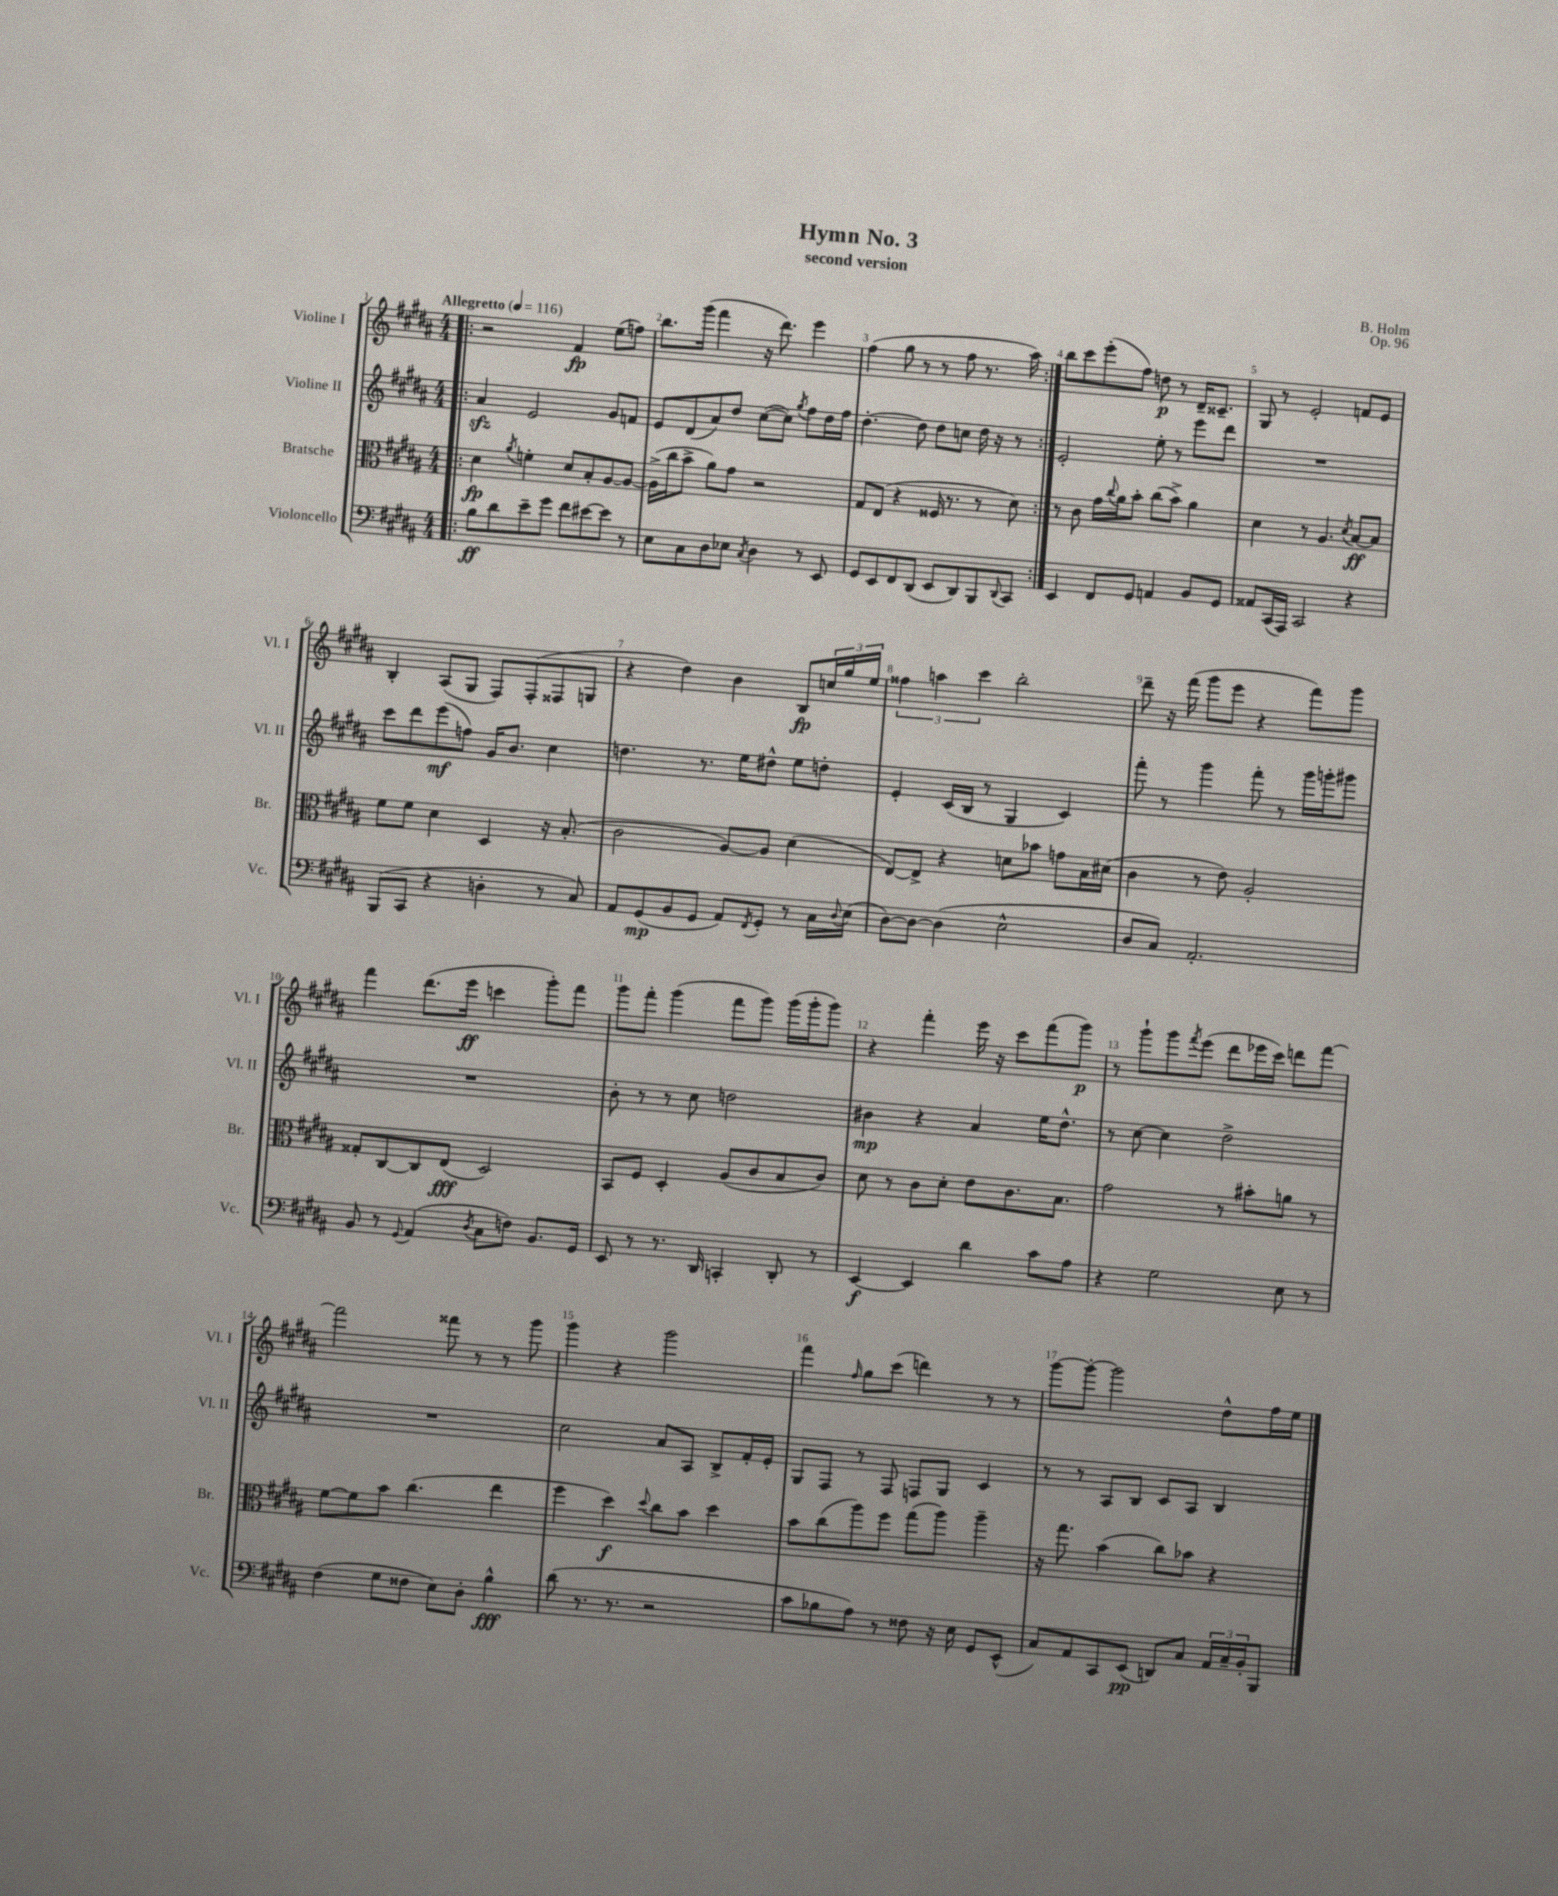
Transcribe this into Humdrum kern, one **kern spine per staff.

**kern	**dynam	**kern	**dynam	**kern	**dynam	**kern	**dynam
*part4	*part4	*part3	*part3	*part2	*part2	*part1	*part1
*staff4	*staff4	*staff3	*staff3	*staff2	*staff2	*staff1	*staff1
*I"Violoncello	*	*I"Bratsche	*	*I"Violine II	*	*I"Violine I	*
*I'Vc.	*	*I'Br.	*	*I'Vl. II	*	*I'Vl. I	*
*clefF4	*	*clefC3	*	*clefG2	*	*clefG2	*
*k[f#c#g#d#a#]	*	*k[f#c#g#d#a#]	*	*k[f#c#g#d#a#]	*	*k[f#c#g#d#a#]	*
*M4/4	*	*M4/4	*	*M4/4	*	*M4/4	*
*MM116	*	*MM116	*	*MM116	*	*MM116	*
=1!|:	=1!|:	=1!|:	=1!|:	=1!|:	=1!|:	=1!|:	=1!|:
!	!	!	!	!	!	!LO:TX:a:B:t=Allegretto	!
8B\L	ff	4d#\	fp	4a#zz/	.	2r	.
8d#\	.	.	.	.	.	.	.
.	.	8qa#/	.	.	.	.	.
8e~\	.	4fn'\	.	2e/	.	.	.
8g#\J	.	.	.	.	.	.	.
8f#\L	.	8d#/L	.	.	.	4f#/	fp
[8e#X\	.	8B'/	.	.	.	.	.
8e#\J]	.	[8A#/	.	8g#/L	.	(8ee\L	.
8r	.	8A#/J_	.	8fn/J	.	8ffn\J)	.
=2	=2	=2	=2	=2	=2	=2	=2
8E\L	.	(16A#^\LL]	.	8e/L	.	8.bb\L	.
.	.	16cc#\J	.	.	.	.	.
8C#\	.	8b^\J	.	(8d#/	.	.	.
.	.	.	.	.	.	(16ggg#\Jk	.
8D#\	.	8a#\L)	.	8a#/)	.	4fff#\	.
8E-X\J	.	8g#\J	.	8dd#/J	.	.	.
8qC#/	.	.	.	.	.	.	.
4D#\	.	2r	.	([8cc#\L	.	16r	.
.	.	.	.	.	.	8.ddd#\)	.
.	.	.	.	8cc#\J])	.	.	.
.	.	.	.	8qgg#/	.	.	.
8r	.	.	.	8ff#\L	.	4eee\	.
8EE/	.	.	.	16dd#\L	.	.	.
.	.	.	.	16ff#\JJ	.	.	.
=3	=3	=3	=3	=3	=3	=3	=3
8GG#/L	.	8G#/L	.	[4.dd#'\	.	(4ff#\	.
8EE/	.	(8E/J	.	.	.	.	.
8FF#/	.	4r	.	.	.	8gg#\	.
(8DD#/J	.	.	.	8dd#\]	.	8r	.
8EE/L	.	16F##X/	.	8dd#\L	.	8r	.
.	.	8.r	.	.	.	.	.
8DD#/)	.	.	.	8ccn\J	.	8ff#\	.
8BBB/	.	8r	.	16dd#\	.	8.r	.
.	.	.	.	16r	.	.	.
8qqDD#/	.	.	.	.	.	.	.
8CC#/J	.	8d#\)	.	8r	.	.	.
.	.	.	.	.	.	16aa#\)	.
=4:|!	=4:|!	=4:|!	=4:|!	=4:|!	=4:|!	=4:|!	=4:|!
4EE/	.	8r	.	2e'/	.	8bb\L	.
.	.	8c#\	.	.	.	8ccc#\	.
8FF#/L	.	16g#\LL	.	.	.	(8eee'\	.
.	.	8qqcc#/	.	.	.	.	.
.	.	16a#\J	.	.	.	.	.
8GG#/J	.	8b'\J	.	.	.	8ff#\J)	.
4AAn/	.	(8cc#\L	.	8ee'\	.	8ddn\	p
.	.	8b^\J)	.	8r	.	8r	.
8BB/L	.	4a#\	.	8eee\L	.	16d#~/KL	.
.	.	.	.	.	.	8.c##X~/J	.
8GG#/J	.	.	.	8ddd#\J	.	.	.
=5	=5	=5	=5	=5	=5	=5	=5
8AA##X/L	.	4d#\	.	1r	.	8G#/	.
(16CC#/L	.	.	.	.	.	8r	.
16AAA#/JJ)	.	.	.	.	.	.	.
2CC#/	.	8r	.	.	.	2e'/	.
.	.	4.A#/	.	.	.	.	.
.	.	8qd#/	.	.	.	.	.
4r	.	[8B/L	ff	.	.	8fn/L	.
.	.	8B/J]	.	.	.	8e/J	.
!!LO:LB:g=z
=6	=6	=6	=6	=6	=6	=6	=6
(8BBB/L	.	8f#\L	.	8ccc#\L	.	4B'/	.
8CC#/J	.	8f#\J	.	8ddd#\	.	.	.
4r	.	4d#\	.	(8eee\	mf	(8A#/L	.
.	.	.	.	8ffn\J)	.	8G#/J	.
4Dn'\	.	4D#/	.	16g#/KL	.	8F#/L)	.
.	.	.	.	8.b/J	.	.	.
.	.	.	.	.	.	(8F#'/	.
8r	.	16r	.	4cc#\	.	8F##X/	.
.	.	(8.B'/	.	.	.	.	.
8C#/)	.	.	.	.	.	8Gn/J	.
=7	=7	=7	=7	=7	=7	=7	=7
8AA#/L	.	2c#\	.	4.ddn\	.	4r	.
(8GG#/	mp	.	.	.	.	.	.
8BB/	.	.	.	.	.	4dd#\)	.
8GG#/J	.	.	.	8.r	.	.	.
8AA#/L)	.	[8A#/L)	.	.	.	4b\	.
.	.	.	.	16ee\KL	.	.	.
8qFF#/	.	.	.	.	.	.	.
8GG#'/J	.	8A#/J]	.	8dd#X^^\J	.	.	.
8r	.	(4d#\	.	8ee\L	.	8B/L	fp
16C#\LL	.	.	.	8ddn'\J	.	24ccn/L	.
.	.	.	.	.	.	24gg#/	.
8qqD#/	.	.	.	.	.	.	.
(16E\JJ	.	.	.	.	.	.	.
.	.	.	.	.	.	24ee/JJ	.
=8	=8	=8	=8	=8	=8	=8	=8
[8D#\L)	.	[8E/L)	.	4e'/	.	6ff##X\	.
8D#\J_	.	8E^/J]	.	.	.	.	.
.	.	.	.	.	.	6aan\	.
(4D#\]	.	4r	.	(16c#/LL	.	.	.
.	.	.	.	16B/JJ	.	.	.
.	.	.	.	.	.	6ccc#\	.
.	.	.	.	8r	.	.	.
2E^^\	.	8dn\L	.	4G#/	.	2bb'\	.
.	.	8b-X\J	.	.	.	.	.
.	.	8gn\L	.	4c#/)	.	.	.
.	.	16B\L	.	.	.	.	.
.	.	(16d#X\JJ	.	.	.	.	.
=9	=9	=9	=9	=9	=9	=9	=9
8D#/L	.	4c#\	.	8fff#'\	.	8ddd#~\	.
8C#/J)	.	.	.	8r	.	16r	.
.	.	.	.	.	.	(16fff#\	.
2.AA#'/	.	8r	.	4ggg#\	.	8ggg#\L	.
.	.	8e\)	.	.	.	8eee\J	.
.	.	2A#'/	.	8fff#'\	.	4r	.
.	.	.	.	8r	.	.	.
.	.	.	.	16ggg#\LL	.	8fff#\L)	.
.	.	.	.	16gggn'\J	.	.	.
.	.	.	.	8ggg#X\J	.	8ggg#\J	.
!!LO:LB:g=z
=10	=10	=10	=10	=10	=10	=10	=10
8BB/	.	8G##X'/L	.	1r	.	4fff#\	.
8r	.	[8C#/	.	.	.	.	.
8qqGG#/	.	.	.	.	.	.	.
(4AA#/	.	8C#/]	.	.	.	(8.ddd#\L	.
.	.	(8E/J	fff	.	.	.	.
.	.	.	.	.	.	16eee\Jk	ff
8qD#/	.	.	.	.	.	.	.
8C#\L	.	2D#/)	.	.	.	4cccn\	.
8Fn\J)	.	.	.	.	.	.	.
8.BB/L	.	.	.	.	.	8ggg#'\L)	.
.	.	.	.	.	.	8fff#\J	.
16GG#/Jk	.	.	.	.	.	.	.
=11	=11	=11	=11	=11	=11	=11	=11
8EE/	.	8BB/L	.	8b'\	.	8ggg#\L	.
8r	.	8F#/J	.	8r	.	8fff#'\J	.
8.r	.	4D#'/	.	8r	.	(4ggg#\	.
.	.	.	.	8cc#\	.	.	.
16DD#/	.	.	.	.	.	.	.
4CCn'/	.	(8A#/L	.	2ddn\	.	8fff#\L	.
.	.	8c#/	.	.	.	8ggg#\J)	.
8DD#'/	.	8B/	.	.	.	(16ggg#\LL	.
.	.	.	.	.	.	16ggg#'\J	.
8r	.	8c#/J)	.	.	.	8ggg#\J)	.
=12	=12	=12	=12	=12	=12	=12	=12
[4EE/	f	8d#\	.	4b#X\	mp	4r	.
.	.	8r	.	.	.	.	.
4EE/]	.	8c#\L	.	4r	.	4fff#'\	.
.	.	8d#'\J	.	.	.	.	.
4d#\	.	8e\L	.	4a#/	.	16eee\	.
.	.	.	.	.	.	16r	.
.	.	8.c#\	.	.	.	8ccc#\L	.
8c#\L	.	.	.	16ee\KL	.	(8fff#\	.
.	.	8.B\J	.	8.dd#^^\J	.	.	.
8A#\J	.	.	.	.	.	8ggg#\J)	p
=13	=13	=13	=13	=13	=13	=13	=13
4r	.	2g#\	.	8r	.	8r	.
.	.	.	.	[8cc#\	.	8ggg#`\L	.
2G#\	.	.	.	4cc#\]	.	8ggg#\	.
.	.	.	.	.	.	8qfff#/	.
.	.	.	.	.	.	(8eee\J	.
.	.	8r	.	2dd#^\	.	8ddd#\L	.
.	.	8b#X'\L	.	.	.	16eee-X\L	.
.	.	.	.	.	.	16ccc#\JJ)	.
8E\	.	8an\J	.	.	.	8dddn\L	.
8r	.	8r	.	.	.	[8fff#\J	.
!!LO:LB:g=z
=14	=14	=14	=14	=14	=14	=14	=14
(4F#\	.	[8f#\L	.	1r	.	2fff#\]	.
.	.	8f#\]	.	.	.	.	.
8G#\L	.	8b\J	.	.	.	.	.
8F##X\J	.	(4.cc#\	.	.	.	.	.
8E\L)	.	.	.	.	.	8fff##X\	.
8D#'\J	.	.	.	.	.	8r	.
4B^^\	fff	4ee\	.	.	.	8r	.
.	.	.	.	.	.	8ggg#\	.
=15	=15	=15	=15	=15	=15	=15	=15
(8d#\	.	4ff#\	.	2cc#\	.	4ggg#\	.
8.r	.	.	.	.	.	.	.
.	.	4dd#\)	f	.	.	4r	.
8.r	.	.	.	.	.	.	.
.	.	8qqdd#/	.	.	.	.	.
2r	.	8cc#\L	.	8a#/L	.	2ggg#\	.
.	.	8b\J	.	8A#/J	.	.	.
.	.	4dd#\	.	8B^/L	.	.	.
.	.	.	.	16f#'/L	.	.	.
.	.	.	.	16e'/JJ	.	.	.
=16	=16	=16	=16	=16	=16	=16	=16
8c#\L	.	8b\L	.	8G#/L	.	4fff#\	.
8B-X\	.	(8cc#\	.	8F#/J	.	.	.
.	.	.	.	.	.	16qqff#/	.
8A#\J)	.	8aa#\)	.	8r	.	8gg#\L	.
8r	.	8ff#\J	.	8F#/	.	(8ccc#\J	.
8F##X\	.	(8gg#\L	.	8Fn/L	.	4dddn\)	.
16r	.	8aa#\J)	.	8G#/J	.	.	.
16E\	.	.	.	.	.	.	.
8GG#/L	.	4aa#~\	.	4c#/	.	8r	.
(8EE^^/J	.	.	.	.	.	8r	.
=17	=17	=17	=17	=17	=17	=17	=17
8C#/L)	.	16r	.	8r	.	[8ggg#\L	.
.	.	8.gg#\	.	.	.	.	.
8AA#/	.	.	.	8r	.	8ggg#'\J_	.
8CC#/	.	(4b\	.	8A#/L	.	2ggg#\]	.
(8EE/J	pp	.	.	8B/J	.	.	.
8DDn/L)	.	8cc#\L)	.	8c#/L	.	.	.
8C#/J	.	8b-X\J	.	8A#/J	.	.	.
24AA#/LL	.	4r	.	4B/	.	8dd#^^\L	.
24C#~/	.	.	.	.	.	.	.
24BB'/J	.	.	.	.	.	.	.
8BBB/J	.	.	.	.	.	16ff#\L	.
.	.	.	.	.	.	16ee\JJ	.
==	==	==	==	==	==	==	==
*-	*-	*-	*-	*-	*-	*-	*-
